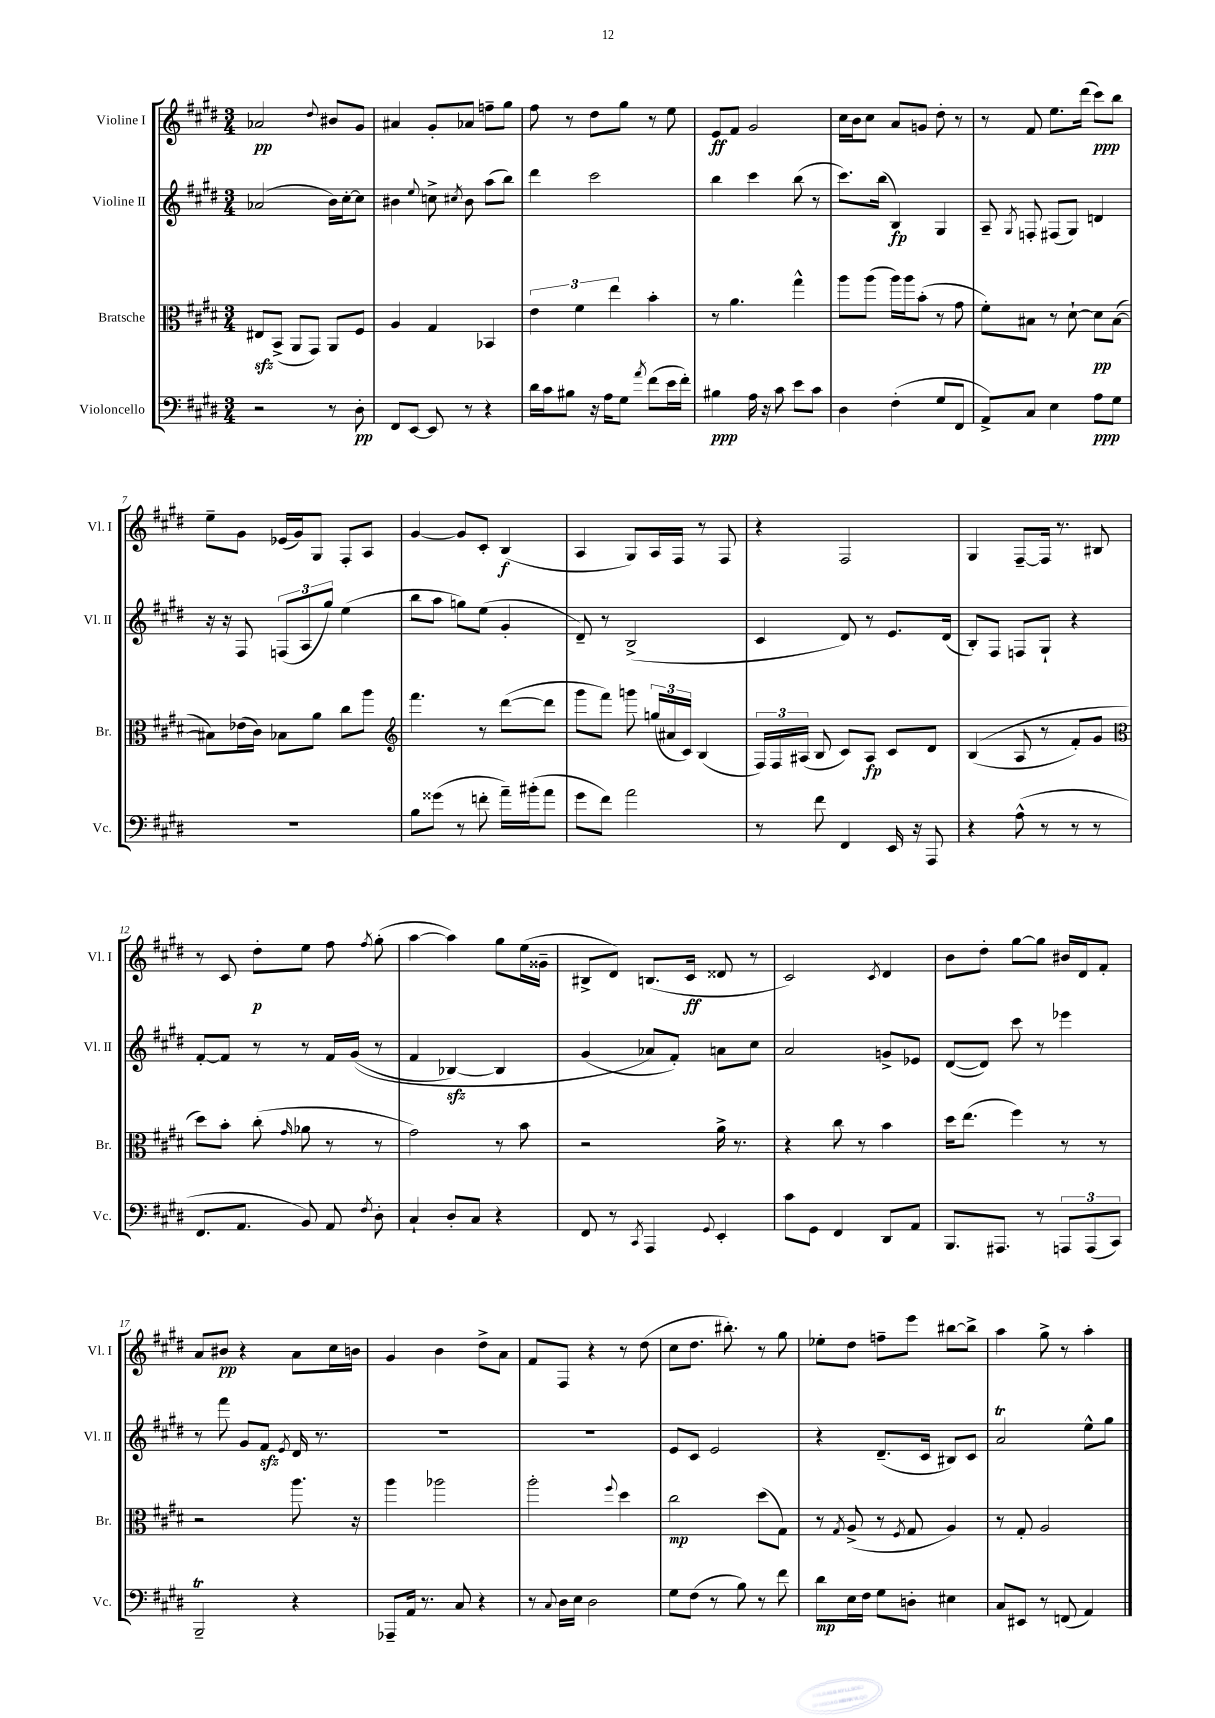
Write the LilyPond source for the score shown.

<<
\new StaffGroup <<
\new Staff = "s0" \with { instrumentName = "Violine I" shortInstrumentName = "Vl. I" } {
    \clef treble \key e \major \numericTimeSignature \time 3/4
    \autoBeamOff aes'2\pp \appoggiatura { dis''8 } bis'8[ gis'8] |
    ais'4 gis'8[-. aes'8] f''8[-- gis''8] |
    fis''8 r8 dis''8[ gis''8] r8 e''8 |
    e'8[\ff fis'8] gis'2 |
    cis''16[ b'16 cis''8] a'8[ g'8] dis''8-. r8 |
    r8 fis'8 e''8.[ dis'''16]( cis'''8[\ppp) b''8] |
    e''8[-- gis'8] ees'16[( gis'16) gis8] fis8[-. a8] |
    gis'4~ gis'8[ cis'8]-. b4\f( |
    a4 gis8[) a16 fis16] r8 fis8 |
    r4 fis2 |
    gis4 fis8[~-- fis16] r8. bis8 |
    r8 cis'8 dis''8[-.\p e''8] fis''8 \acciaccatura { fis''8 } gis''8-.( |
    a''4~ a''4) gis''8[ e''16( gisis'16]-- |
    bis8[-> dis'8]) b8.[( cis'16]\ff disis'8 r8 |
    cis'2) \acciaccatura { cis'8 } dis'4 |
    b'8[ dis''8]-. gis''8[~ gis''8] bis'16[ dis'16 fis'8]-. |
    a'8[ bis'8]\pp r4 a'8[ cis''16 b'16] |
    gis'4 b'4 dis''8[-> a'8] |
    fis'8[ fis8] r4 r8 dis''8( |
    cis''8[ dis''8.] bis''8.-.) r8 gis''8 |
    ees''8[-. dis''8] f''8[-- e'''8] bis''8[~ bis''8]-> |
    a''4 gis''8-> r8 a''4-. \bar "|." |
}
\new Staff = "s1" \with { instrumentName = "Violine II" shortInstrumentName = "Vl. II" } {
    \clef treble \key e \major \numericTimeSignature \time 3/4
    \autoBeamOff aes'2( b'16[) cis''16~-. cis''8] |
    bis'4 \appoggiatura { e''8 } c''8-> \acciaccatura { cis''8 } bis'8 a''8[( b''8]) |
    dis'''4 cis'''2 |
    b''4 cis'''4 b''8( r8 |
    cis'''8.[) b''16]( b4\fp) gis4 |
    a8-- \acciaccatura { gis8 } f8-. fis8[( gis8]) d'4 |
    r16 r16 fis8 \tuplet 3/2 { f8[( a8 gis''8]) } e''4( |
    b''8[ a''8] g''8[) e''8]( gis'4-. |
    dis'8--) r8 b2->( |
    cis'4 dis'8) r8 e'8.[ dis'16]( |
    b8[-.) fis8] f8[ gis8]-! r4 |
    fis'8[~-. fis'8] r8 r8 fis'16[ gis'16](\( r8 |
    fis'4 bes4~\sfz) bes4 |
    gis'4( aes'8[\) fis'8]-.) a'8[ cis''8] |
    a'2 g'8[-> ees'8] |
    dis'8[~( dis'8]) cis'''8 r8 ees'''4 |
    r8 fis'''8 gis'8[ fis'8]\sfz \acciaccatura { e'8 } dis'16 r8. |
    R2. |
    R2. |
    e'8[ cis'8] e'2 |
    r4 dis'8.[--( cis'16] bis8[) cis'8] |
    a'2\trill e''8[-^ gis''8] \bar "|." |
}
\new Staff = "s2" \with { instrumentName = "Bratsche" shortInstrumentName = "Br." } {
    \clef alto \key e \major \numericTimeSignature \time 3/4
    \autoBeamOff eis8[\sfz b,8]->( a,8[ gis,8]) a,8[ fis8] |
    a4 gis4 bes,4 |
    \tuplet 3/2 { e'4 fis'4 e''4 } b'4-. |
    r8 a'4. gis''4-^ |
    a''8[ a''8]( a''16[) a''16 b'8]-.( r8 gis'8 |
    fis'8[-.) bis8] r8 dis'8~-! dis'8[\pp bis8]~( |
    bis8[) ees'16( cis'16]) bes8[ a'8] cis''8[ a''8] |
    \clef treble fis'''4. r8 dis'''8[~( dis'''8] |
    gis'''8[ fis'''8]) g'''8 \tuplet 3/2 { g''16[( ais'16 cis'16]) } b4( |
    \tuplet 3/2 { fis16[) fis16 ais16]( } b8 cis'8[) ais8]\fp cis'8[ dis'8] |
    b4(\( a8 r8 fis'8[-.) gis'8] |
    \clef alto dis''8[\) b'8]-. cis''8-.( \grace { gis'16 } aes'8 r8 r8 |
    gis'2) r8 b'8 |
    r2 a'16-> r8. |
    r4 cis''8 r8 b'4 |
    dis''16[ e''8.]( fis''4) r8 r8 |
    r2 a''8. r16 |
    a''4 aes''2 |
    a''2-. \appoggiatura { fis''8 } dis''4 |
    cis''2\mp dis''8[( gis8]) |
    r8 \acciaccatura { gis8 } a8->( r8 \acciaccatura { fis8 } gis8 a4) |
    r8 gis8-. a2 \bar "|." |
}
\new Staff = "s3" \with { instrumentName = "Violoncello" shortInstrumentName = "Vc." } {
    \clef bass \key e \major \numericTimeSignature \time 3/4
    \autoBeamOff r2 r8 dis8-.\pp |
    fis,8[ e,8]~ e,8 r8 r4 |
    dis'16[ cis'16 bis8] r16 a16[ gis8] \acciaccatura { a'8 } fis'8[( e'16 fis'16]-.) |
    bis4\ppp a16 r16 cis'8 e'8[ cis'8] |
    dis4 fis4-.( gis8[ fis,8] |
    a,8[->) cis8] e4 a8[\ppp gis8] |
    R2. |
    b8[ gisis'8]( r8 f'8-. a'16[--) bis'16-.( a'8] |
    gis'8[ fis'8]) a'2 |
    r8 fis'8 fis,4 e,16 r16 a,,8 |
    r4 a8-^( r8 r8 r8 |
    fis,8.[ a,8.] b,8) a,8 \acciaccatura { fis8 } dis8-. |
    cis4-! dis8[-. cis8] r4 |
    fis,8 r8 \acciaccatura { cis,8 } a,,4 \appoggiatura { gis,8 } e,4-. |
    cis'8[ gis,8] fis,4 dis,8[ a,8] |
    b,,8.[ ais,,8.] r8 \tuplet 3/2 { a,,8[ a,,8( cis,8]) } |
    b,,2--\trill r4 |
    aes,,8[-- a,16] r8. cis8 r4 |
    r8 \appoggiatura { cis8 } dis16[ e16] dis2 |
    gis8[ fis8]( r8 b8) r8 fis'8 |
    dis'8[\mp e16 fis16] gis8[ d8]-. eis4 |
    cis8[ eis,8] r8 f,8( a,4) \bar "|." |
}
>>
>>
